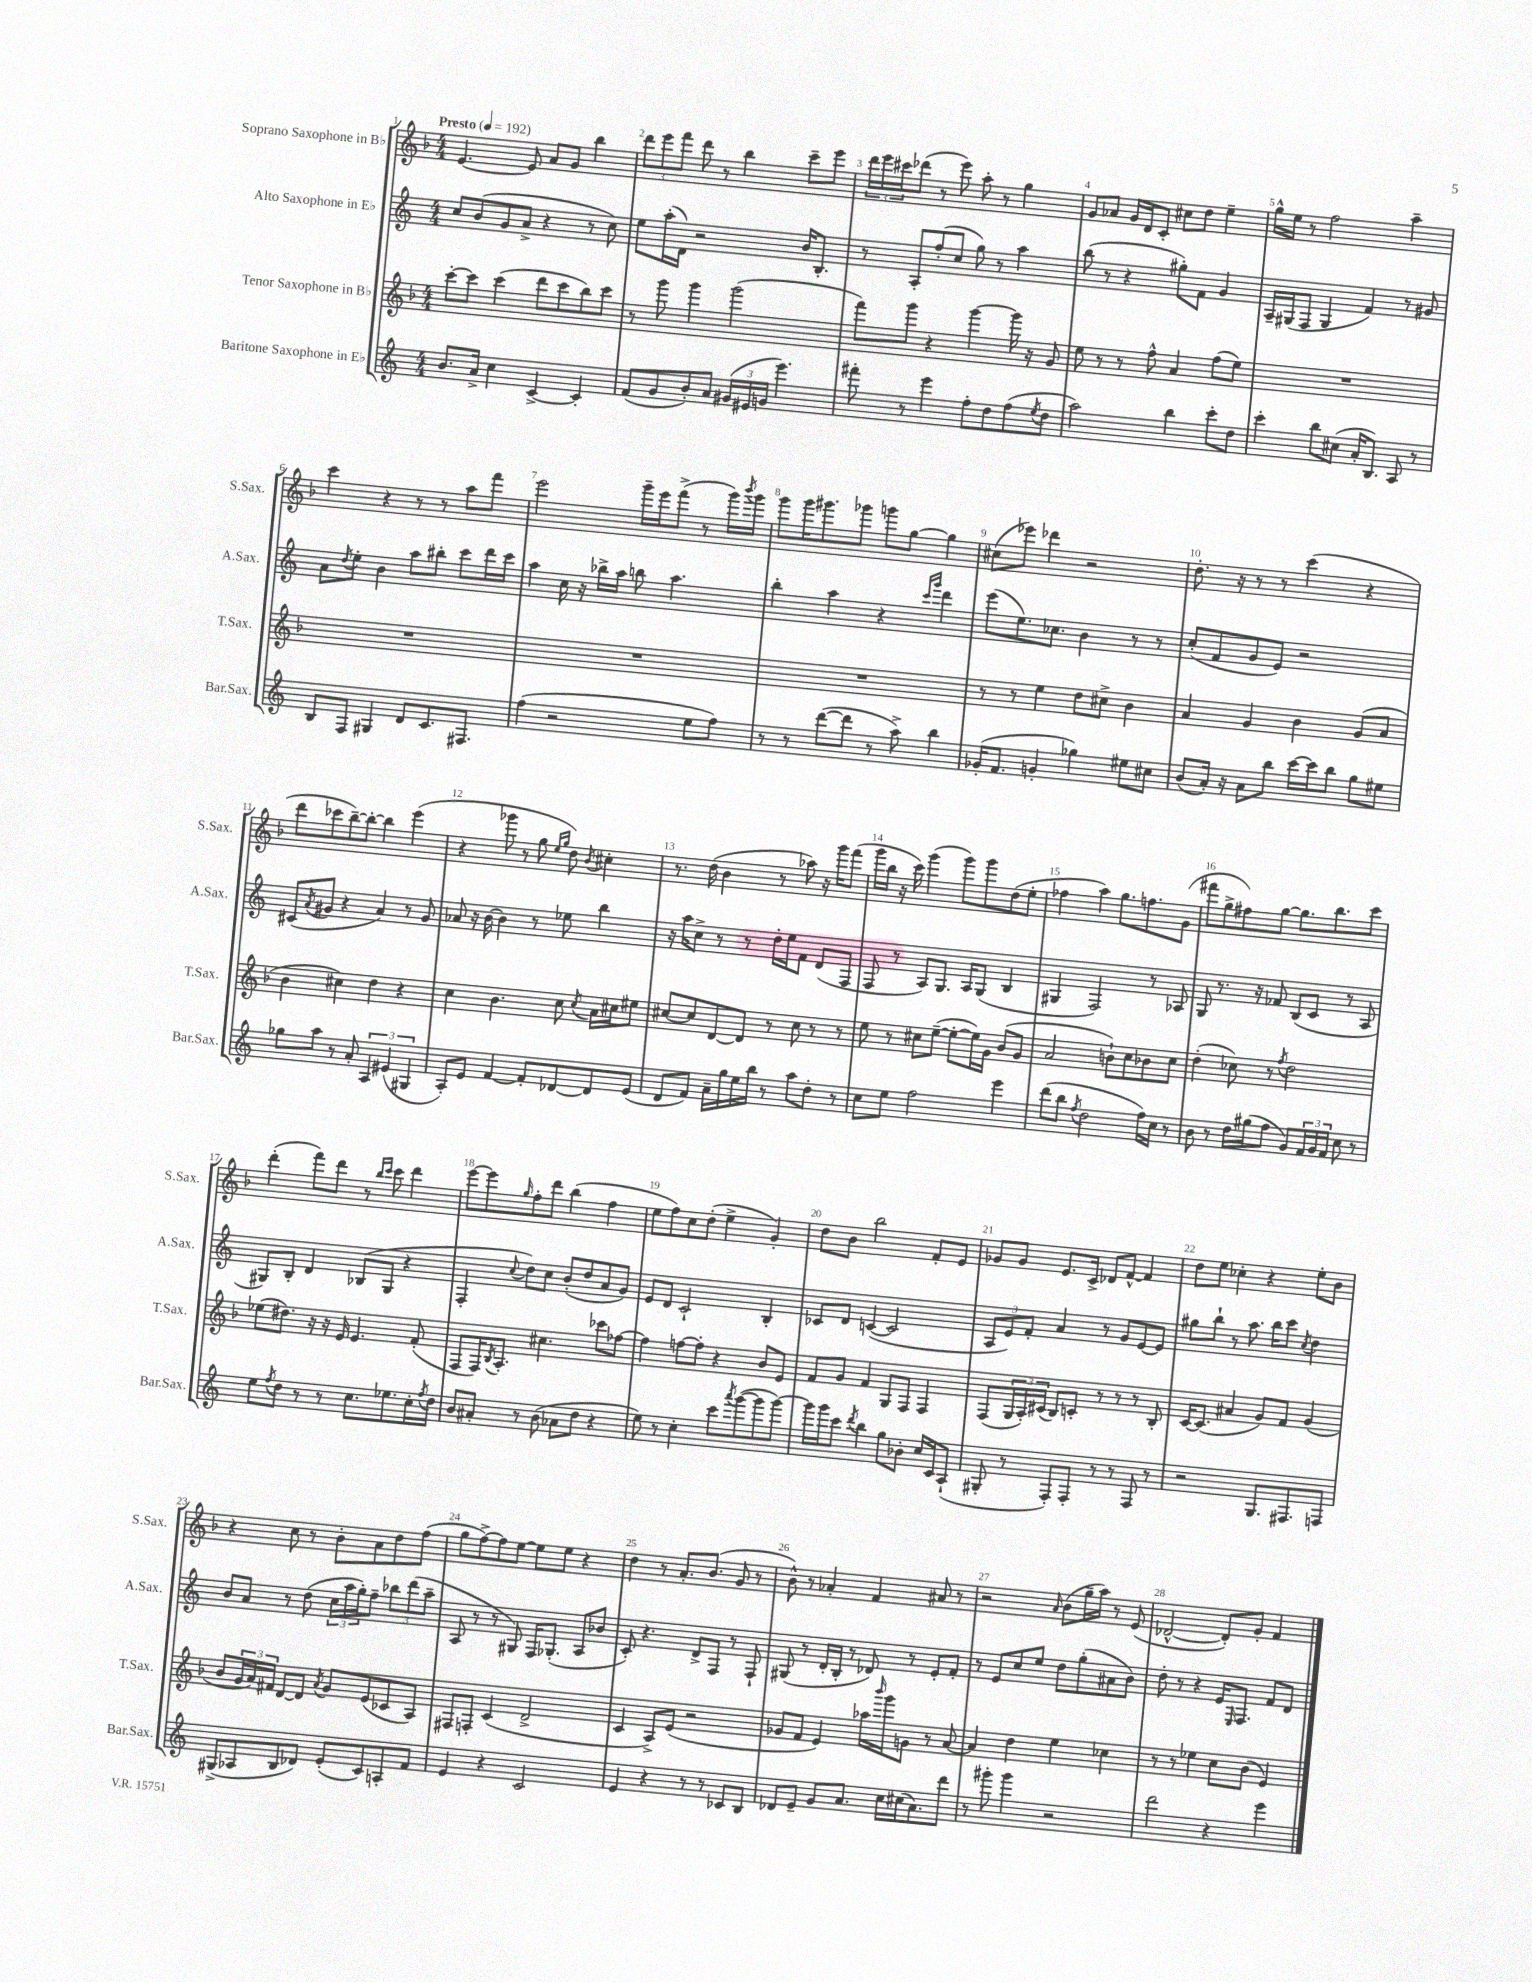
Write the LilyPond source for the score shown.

<<
\new StaffGroup <<
\new Staff = "s0" \with { instrumentName = "Soprano Saxophone in Bb" shortInstrumentName = "S.Sax." } {
    \clef treble \key f \major \numericTimeSignature \time 4/4 \tempo "Presto" 4 = 192
    e'4.~ e'8 a'8 g'8 bes''4 |
    \tuplet 3/2 { d'''8 e'''8 f'''8 } d'''8 r8 bes''4 c'''8-- e'''8 |
    \tuplet 3/2 { d'''16 e'''16 cis'''16 } des'''8( r8 e'''8) a''8-. r8 g''4 |
    g'8 aes'8 g'16 d'16 c'8-. cis''8 d''8 e''4-- |
    g''16-^ e''16 r8 f''2 a''4-- |
    c'''4 r4 r8 r8 a''8 f'''8 |
    e'''2 g'''16-- e'''16 f'''8->( r8 g'''16) \acciaccatura { bes'''8 } g'''16 |
    g'''8 g'''16 gis'''8. ges'''8 g'''8 g''8~ g''4 |
    cis''8( ees'''8) des'''4 r2 |
    d''8.-. r16 r8 r8 c'''4( r4 |
    d'''8 ces'''8 bes''8~--) bes''8~-. bes''4 e'''4( |
    r4 ges'''8 r8 g''8 \grace { e''16 g''16 } d''8) \acciaccatura { bes'8 } cis''4-. |
    r8. d''16( bes'4 r8 aes''8) r16 g'''16 f'''8( |
    g'''16 bes''16 r16 c'''16) g'''4( g'''8) g'''8 d''8( e''8-. |
    fes''4 a''4) g''8. f''8. g'8( |
    fis'''8 g''8-> fis''8) g''8~ g''8. bes''8. c'''8 |
    d'''4-.( f'''8) d'''8 r8 \grace { bes''16 c'''16 } c'''8 d'''4 |
    e'''8~ e'''8 \grace { g''16 } f''8-. d'''8 bes''4( f''4 |
    e''8 f''8) c''8 d''8-.( e''4-> g'4-.) |
    d''8 bes'8 bes''2 f'8-. e'8 |
    ges'8 ges'8 e'8. c'16-> des'8 f'8~-^ f'4 |
    d''8 e''8 ces''4-. r4 e''8-. bes'8 |
    r4 c''8 r8 bes'8-. a'8 d''8 f''8( |
    g''8 f''8~->) f''8 e''8~ e''8 e''8 r4 |
    d''4 r8 a'8.-. bes'8.( g'8 r8 |
    bes'8-^) r8 aes'4-. f'4 ais'8 r8 |
    r2 \grace { a'16 } bes'8( g''16-- a''16) r8 e'8( |
    des'2~-^ des'8-.) g'8-. f'4 \bar "|." |
}
\new Staff = "s1" \with { instrumentName = "Alto Saxophone in Eb" shortInstrumentName = "A.Sax." } {
    \clef treble \key c \major \numericTimeSignature \time 4/4
    c''8 b'8( g'8 a'8-> r4 r8 c''8) |
    e''8 a''16-.( d'16) r2 b'16 b8.-. |
    r8 a8-. f''8-.( c''8 g''8) r8 a''4 |
    b''8( r8 r4 gis''8-.) f'8 g'4 |
    a16-- gis16( f8 gis4 f'4) r8 gis'8 |
    a'8 \acciaccatura { d''8 } e''8-. b'4 a''8 bis''8-. c'''8 d'''16 c'''16 |
    a''4 c''16 r16 bes''16-> a''16 b''8 a''4. |
    b''4-. a''4 r4 \grace { c'''16 g'''16 } d'''4 |
    e'''8( e''8.) ces''8. b'4 r8 r8 |
    c''8-.( f'8 g'8 e'8) r2 |
    cis'8( \acciaccatura { a'8 } gis'8 r4 a'4) r8 gis'8 |
    aes'8 r16 b'16~ b'4 r8 ees''8 b''4 |
    r16 a''16 c''8-> r8 r8 d''16-. e''16 f'8 d'8( f8 |
    f8 r8 a8) g8. a16 g8( b4 |
    gis4 f2) r8 aes8 |
    g8 r8. r16 fes'8 b8( c'8 r8 a8 |
    gis8) b8-. d'4 bes8( gis8 r4 |
    f4-. \appoggiatura { c''8 } d''8) c''8 b'8-.( d''8 a'8 g'8) |
    e'8 d'8 c'2-! b4-. |
    ces'8 d'8 c'4~( c'2 |
    \tuplet 3/2 { a8 e'8) f'8-. } a'4 r8 g'8 e'8~ e'8 |
    gis''8 b''8-! r8 a''8. b''16 c'''8 \acciaccatura { c''8 } d''4 |
    b'8 a'8 r8 d''8( \tuplet 3/2 { c''16 a''16 g''16-.) } f''8-- \tuplet 3/2 { bes''8 d'''8( a''8-- } |
    a8 r8 r8 gis8) f16 ges8.-.( a8 bes'8 |
    c'8-.) r4. d'8-> f8 r8 f8-! |
    gis8( r8 d'16-. b16-. r8 des'8) r8 e'8-. f'8-. |
    r8 e'8 c''8 e''8 d''8 g''8-.( ais'8 b'8) |
    d''8-. r8 r4 e'16 \grace { e16 } f8. f'8 d'8 \bar "|." |
}
\new Staff = "s2" \with { instrumentName = "Tenor Saxophone in Bb" shortInstrumentName = "T.Sax." } {
    \clef treble \key f \major \numericTimeSignature \time 4/4
    c'''8~-. c'''8 c'''4( d'''8 c'''8 bes''8) c'''8 |
    r8 g'''8 g'''4 g'''2( |
    f'''8) g'''8 r4 g'''4~ g'''16 r16 g'8 |
    e''8 r8 r8 f''8-^ a'4 f''8( e''8) |
    R1 |
    R1 |
    R1 |
    R1 |
    r8 r8 e''4 d''8 cis''8-> bes'4 |
    a'4 g'4 bes'4 g'8( a'8 |
    bes'4 cis''4) d''4 r4 |
    c''4 bes'4. c''8 \acciaccatura { c''8 } a'16 cis''16 eis''8 |
    cis''8~ cis''8 d'8~ d'8 r8 cis''8 r8 r8 |
    e''8 r8 cis''8 e''8~--( e''8~-. e''16) g'16 bes'8( g'8 |
    a'2 b'8-!) c''8 bes'8 c''8 |
    d''4-.( ces''8) r8 \acciaccatura { f''8 } d''2 |
    ees''8( dis''8.) r16 r16 e'16 e'4. f'8-.( |
    f8 f16) \acciaccatura { bes8 } a8.-. cis''4. ces'''8 fes''8~ |
    fes''4 f''8~ f''8-. r4 bes'8 e'8 |
    f'8 g'8 f'4 g8 f8 f4 |
    f8( \tuplet 3/2 { g16 a16-.) cis'16( } bes8) c'8-. r8 r8 r8 bes8-. |
    c'16~ c'8.( ais'4 g'8) f'8 g'4( |
    bes'8 \tuplet 3/2 { g'16 a'16) fis'16 } d'8~ d'8 \acciaccatura { a'8 } g'8 e'8( ces'8 a8) |
    fis8 f8-. c'4( d'2-> |
    c'4 a8->) e'8( r2 |
    ges'8 f'8 e'4) aes''16 \grace { bes'''16 } g'''16 g'8 r8 a'8~ |
    a'4 d''4 e''4 ces''4 |
    r8 r8 ees''4 c''8 bes'8( e'4) \bar "|." |
}
\new Staff = "s3" \with { instrumentName = "Baritone Saxophone in Eb" shortInstrumentName = "Bar.Sax." } {
    \clef treble \key c \major \numericTimeSignature \time 4/4
    b'8. a'16-> c''4 c'4~-> c'4-. |
    f'8( g'8 b'8-.) a'8 \tuplet 3/2 { gis'16( eis'16 g'16 } e'''4.) |
    fis'''8-. r8 e'''4 f''8-. d''8 f''8( \acciaccatura { e''8 } d''8 |
    a''2) b''4 c'''8-. d''8 |
    c'''4-. b''8 cis''8( a'16-. b8.) a8 r8 |
    b8 f8 gis4 d'8 c'8. fis8. |
    f''4( r2 e''8 f''8) |
    r8 r8 d'''8~( d'''8 r8 a''8->) b''4 |
    ges'16-.( f'8. g'4-. ges''4) eis''8 cis''8 |
    b'8( a'16-.) r16 a'8 b''8 c'''16~ c'''16 b''8 g''8 eis''8 |
    ges''8 a''8 r8 a'8-. \tuplet 3/2 { a4 eis'4( gis4 } |
    a8-.) e'8 f'4~ f'8-. des'8~ des'8 e'8( |
    d'8 f'8) a'16-- g''16 e''16 b''16 r8 a''8 d''8-. r8 |
    c''8 e''8 f''2 e'''4 |
    d'''8( b''8 \acciaccatura { f''8 } d''2 f''16) c''16 r8 |
    b'8 r8 d''16 gis''16( f''8 g'8) \tuplet 3/2 { f'16 g'16 f'16 } c''8 r8 |
    e''8 \acciaccatura { f''8 } d''8 r8 r8 c''8. ees''8. c''16-. \acciaccatura { f''8 } d''16 |
    b'8 ais'8-. r8 b'8( aes'8 d''8 r4 |
    e''8) r8 c''4-. c'''8 \acciaccatura { a'''8 } g'''8~( g'''8 g'''8~) |
    g'''16 g'''16 c'''8 \acciaccatura { d'''8 } b''4 g''8 bes'8-. c''16 c'16 a8-!( |
    gis8-. r8 f8-.) f8-. r8 r8 f8 r8 |
    r2 g8. fis8. f8 |
    gis8->( aes8 b8 des'8) e'8-.( c'8) a8-. f'8 |
    e'4 r4 c'2 |
    e'4 r4 r8 r8 ces'8 b8 |
    des'8 e'8-- g'8 a'8. c''16 cis''16( a'8.) d'''8 |
    r8 gis'''8-. gis'''4 r2 |
    d'''2 r4 e'''4 \bar "|." |
}
>>
>>
\layout { \context { \Score \override BarNumber.break-visibility = ##(#f #t #t) barNumberVisibility = #all-bar-numbers-visible } }
